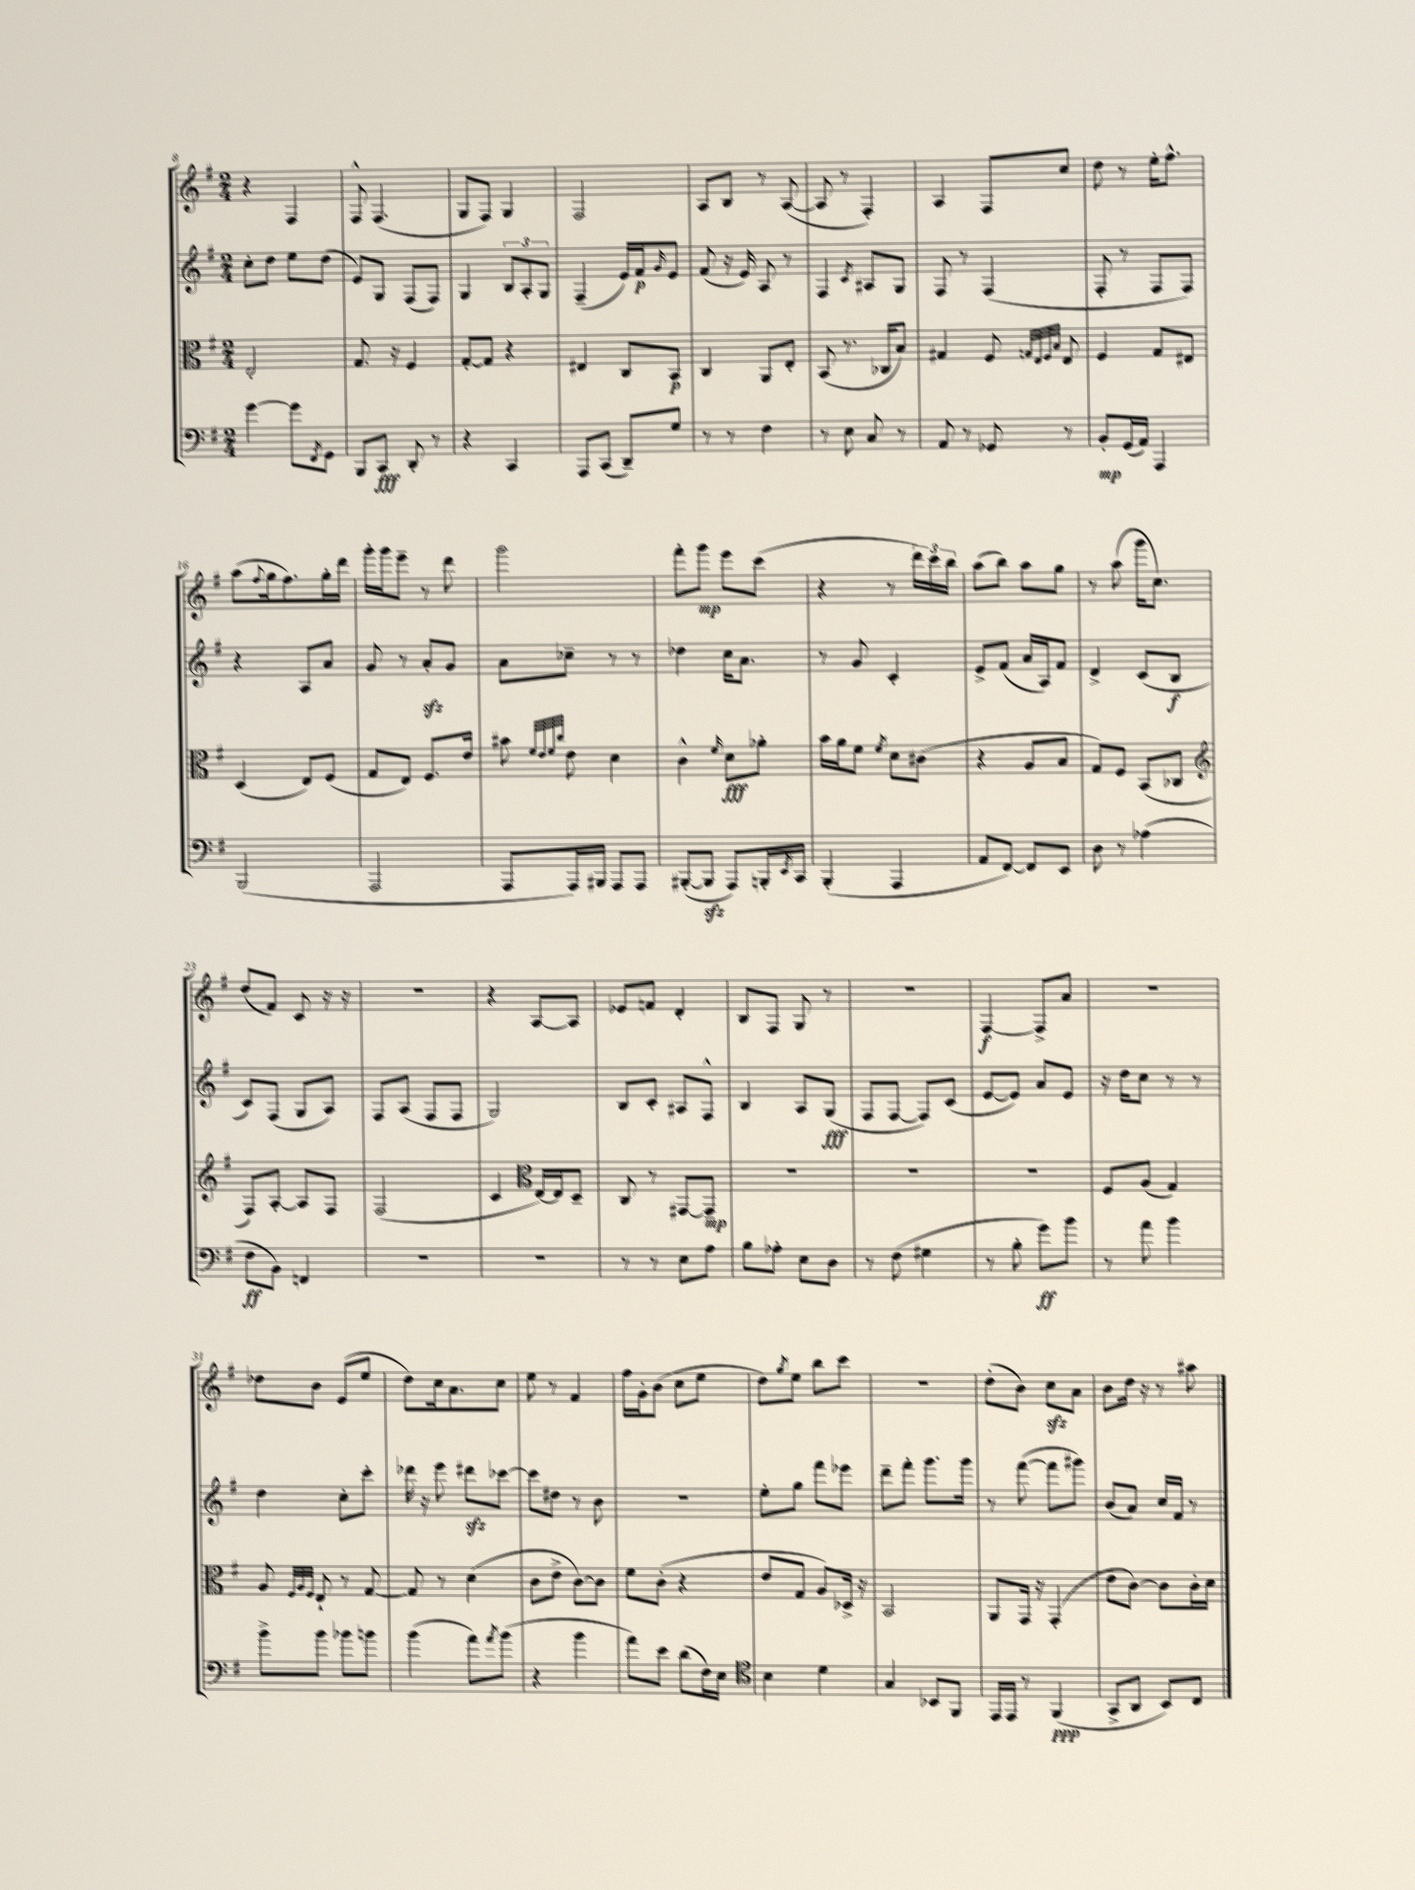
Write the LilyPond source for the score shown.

<<
\new StaffGroup <<
\new Staff = "s0" {
    \clef treble \key g \major \numericTimeSignature \time 2/4
    r4 fis4 |
    fis8-^ fis4.( |
    g8 fis8) g4 |
    fis2 |
    a8 b8 r8 a8~( |
    a8 r8 fis4-.) |
    a4 fis8 c''8 |
    d''8 r8 e''16-. fis''8.-^ |
    a''8( \appoggiatura { fis''8 } g''16 fis''8.) g''16-. d'''16 |
    g'''16-. g'''16 e'''8-- r8 d'''8 |
    g'''2 |
    fis'''8-. g'''8\mp e'''8 c'''8( |
    r4 r8 \tuplet 3/2 { d'''16) c'''16 b''16 } |
    a''8( b''8) a''8 g''8 |
    r8 a''8( g'''16 c''8.) |
    d''8( fis'8) c'8 r16 r16 |
    r2 |
    r4 a8~ a8 |
    ees'8 f'8 d'4-. |
    b8 fis8 g8 r8 |
    R2 |
    fis4~\f fis8-> a'8 |
    R2 |
    des''8 b'8 e'8( e''8 |
    d''8) c''16 a'8. c''8 |
    e''8 r8 fis'4 |
    fis''16 g'16-. b'8( c''8 e''8 |
    d''8) \acciaccatura { g''8 } e''8 b''8 c'''8 |
    r2 |
    d''8-.( b'8) c''8\sfz a'8 |
    b'8 d''16 r16 r8 ais''8 \bar "|." |
}
\new Staff = "s1" {
    \clef treble \key g \major \numericTimeSignature \time 2/4
    c''8-. d''8 e''8 d''8( |
    e'8) g8 fis8( fis8) |
    g4 \tuplet 3/2 { b8 a8-. g8 } |
    fis4--( e'16) fis'16\p \grace { g'16 } e'8 |
    fis'8( r16 e'16) a8 r8 |
    fis4 \acciaccatura { c'8 } ais8 g8 |
    fis8 r8 fis4( |
    fis8-. r8 fis8 fis8) |
    r4 a8 a'8 |
    g'8 r8 a'8-.\sfz g'8 |
    a'8 ces''8-- r8 r8 |
    des''4 c''16 a'8. |
    r8 g'8 c'4-. |
    e'8-> fis'8( a'16 a16) fis'8 |
    d'4-> c'8( b8\f |
    c'8) fis8( g8 a8) |
    fis8 a8( fis8 fis8 |
    g2) |
    b8 c'8-. ais8 fis8-^ |
    b4 a8 g8\fff( |
    fis8 fis8~ fis8) c'8( |
    e'8~ e'8) a'8 e'8 |
    r16 d''16 c''8 r8 r8 |
    d''4 c''8-. c'''8-. |
    des'''16 r16 e'''8 dis'''8\sfz ces'''8~ |
    ces'''8 dis''8 r8 b'8 |
    r2 |
    e''8-. g''8 fis'''8 ees'''8 |
    d'''8-- fis'''8-. g'''8. g'''16 |
    r8 fis'''8~( fis'''8 gis'''8) |
    b'8( a'8) c''16 fis'16 r8 \bar "|." |
}
\new Staff = "s2" {
    \clef alto \key g \major \numericTimeSignature \time 2/4
    e2-. |
    g8. r16 fis4 |
    g8~-. g8 r4 |
    eis4 c8 b,8\p |
    c4 a,8 e8-. |
    b,8( r8. ces16 b8) |
    gis4 fis8 \grace { g32 e32 fis32 b32 } e8 |
    fis4 g8 eis8 |
    d4( e8) fis8( |
    g8 e8) fis8. e'16 |
    bis'8 \grace { fis'32 e'32 fis'32 c''32 } e'8 d'4 |
    c'4-^ \grace { fis'16 } d'8\fff aes'8-. |
    b'16 a'16 fis'8 \acciaccatura { fis'8 } d'8 cis'8( |
    r4 a8 b8 |
    g8) fis8 b,8( ces8 |
    \clef treble fis8) a8~-. a8 fis8 |
    fis2( |
    c'4 \clef alto e16~) e16 d8-- |
    c8 r8 gis,8~ gis,8--\mp |
    R2 |
    R2 |
    R2 |
    fis8 a8( g4) |
    a8 \grace { fis32 a32 fis32 } e8-! r8 g8~ |
    g8 r8 d'4( |
    c'8 e'8-> c'8~) c'8 |
    fis'8 c'8-.( r4 |
    e'8 g8 a8) des16-> r16 |
    b,2 |
    a,8 g,16 r16 g,4-.( |
    e'8 c'8~) c'8 c'16-. d'16 \bar "|." |
}
\new Staff = "s3" {
    \clef bass \key g \major \numericTimeSignature \time 2/4
    g'4~ g'8 \acciaccatura { fis,8 } g,8 |
    b,,8 c,8\fff d,8-. r8 |
    r4 c,4 |
    a,,8 c,8( d,8--) g8 |
    r8 r8 fis4 |
    r8 e8 c8 r8 |
    a,8 r8 ges,8 r8 |
    b,8-.\mp g,16( a,16) a,,4 |
    b,,2( |
    a,,2 |
    a,,8 a,,16) bis,,16 a,,8 a,,8 |
    bis,,8~-.( bis,,8\sfz a,,8) b,,16-. \acciaccatura { e,8 } c,16 |
    b,,4-.( a,,4 |
    a,8 fis,8~) fis,8 e,8 |
    d8 r8 aes4( |
    fis8\ff b,8) f,4 |
    R2 |
    R2 |
    r8 r8 e8 a8 |
    b8 aes8-. e8 d8 |
    r8 fis8( gis4 |
    r8 b8-. g'8\ff) b'8 |
    r8 a'8 b'4 |
    b'8-> b'8 bes'8 b'8 |
    b'4( a'8) \acciaccatura { a'8 } b'8( |
    r4 b'4 |
    a'8) e'8 d'8( fis16) e16 |
    \clef tenor b4 d'4 |
    g4 bes,8 fis,8 |
    e,16 e,16 r8 fis,4\ppp( |
    g,8-> a,8 b,8) c8 \bar "|." |
}
>>
>>
\layout { \context { \Score currentBarNumber = #8 } }
